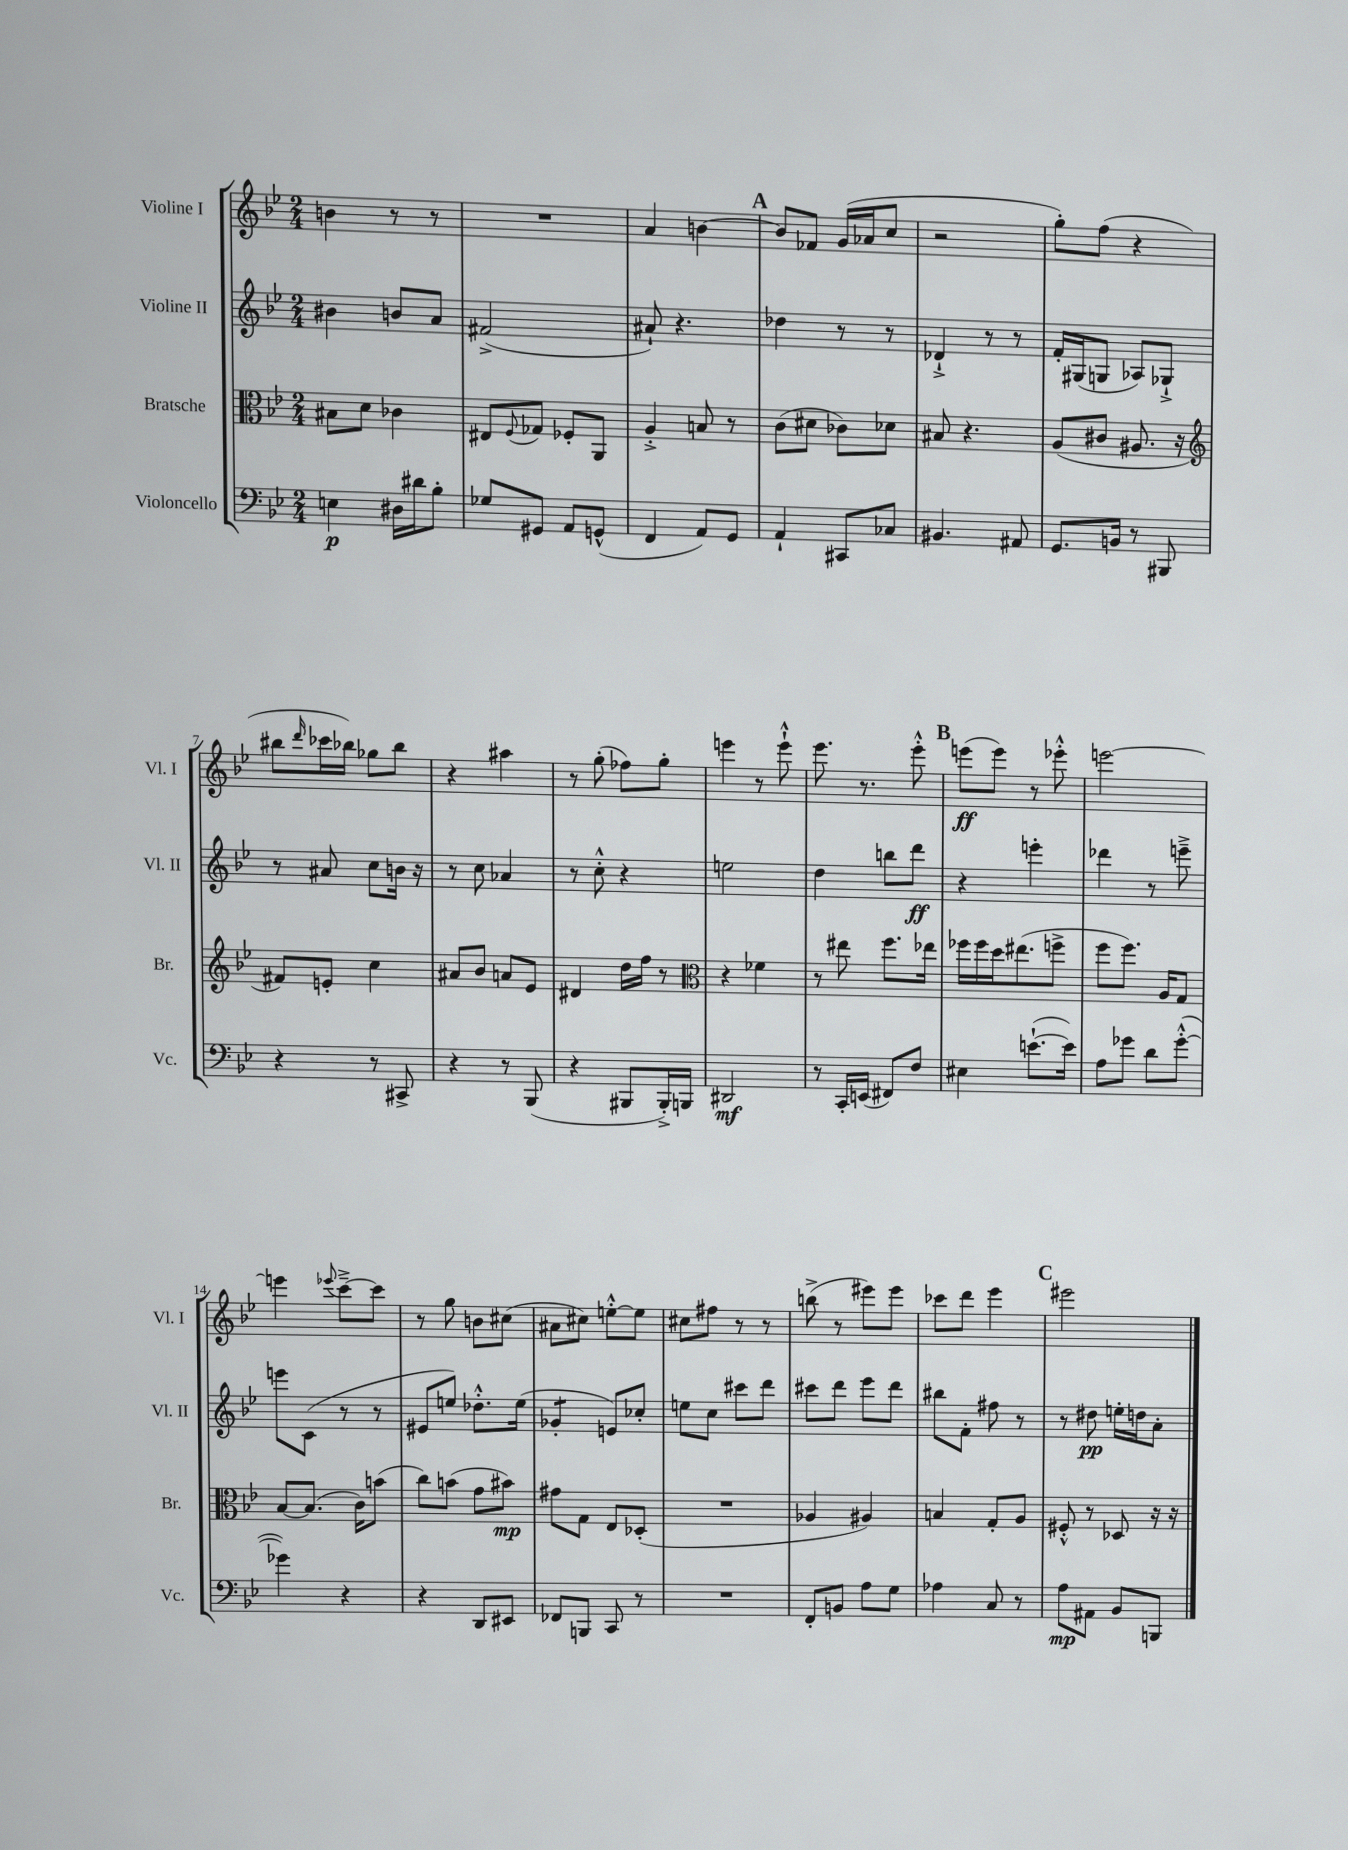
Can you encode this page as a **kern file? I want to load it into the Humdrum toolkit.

**kern	**kern	**kern	**kern
*staff4	*staff3	*staff2	*staff1
*clefF4	*clefC3	*clefG2	*clefG2
*k[b-e-]	*k[b-e-]	*k[b-e-]	*k[b-e-]
*M2/4	*M2/4	*M2/4	*M2/4
4E\	8B#\L	4b#\	4b\
.	8d\J	.	.
16D#\LL	4c-\	8b/L	8r
16d#\J	.	.	.
8B-'\J	.	8a/J	8r
=	=	=	=
8G-/L	8E#/L	(2f#^/	2r
.	8qqF/	.	.
8GG#/J	8G-/J	.	.
8AA/L	8F-'/L	.	.
(8GG^^/J	8AA/J	.	.
=	=	=	=
4FF/	4A'^/	8a#`/)	4a/
.	.	4.r	.
8AA/L)	8B/	.	[4b\
8GG/J	8r	.	.
=	=	=	=
4AA`/	(8c\L	4dd-\	8b/]L
.	8d#\J	.	8f-/J
8CC#/L	8c-\L)	8r	(16g/LL
.	.	.	16a-/J
8C-/J	8d-\J	8r	8cc/J
=	=	=	=
4.BB#/	8B#/	4d-`^/	2r
.	4.r	.	.
.	.	8r	.
8AA#/	.	8r	.
=	=	=	=
8.GG/L	(8A/L	16f'/LL	8gg'\L)
.	.	(16G#/J	.
.	8c#/J	8G/J	(8ff\J
16BB/Jk	.	.	.
8r	8.A#/	8A-/L)	4r
8BBB#/	.	8G-`^/J	.
.	16r	.	.
=	=	=	=
*	*clefG2	*	*
4r	8f#/L)	8r	8bb#\L
.	.	.	16qqddd/
.	8e'/J	8a#/	16ccc-\L
.	.	.	16bb-\JJ)
8r	4cc\	8cc\L	8gg-\L
8CC#^/	.	16b\Jk	8bb-\J
.	.	16r	.
=	=	=	=
4r	8a#/L	8r	4r
.	8b-/J	8cc\	.
8r	8a/L	4a-/	4aa#\
(8BBB-/	8e-/J	.	.
=	=	=	=
4r	4d#/	8r	8r
.	.	8cc'^^\	(8gg'\
8BBB#/L	16dd\LL	4r	8ff-\L)
.	16ff\JJ	.	.
16BBB#'^/L)	8r	.	8gg'\J
16BBB/JJ	.	.	.
=	=	=	=
*	*clefC3	*	*
2DD#/	4r	2ee\	4eee\
.	4f-\	.	8r
.	.	.	8eee`^^\
=	=	=	=
8r	8r	4dd\	8.eee-\
16CC'/LL	8ee#\	.	.
(16EE/JJ	.	.	8.r
8FF#/L)	8.ff\L	8bb\L	.
8F/J	.	8ddd\J	8eee-'^^\
.	16ee-\Jk	.	.
=	=	=	=
4E#\	16ff-\LL	4r	(8eee\L
.	16ff-\	.	.
.	16dd\J	.	8eee\J)
.	(8.ee#\	.	.
([8.e`\L	.	4eee'\	8r
.	8ff^\J	.	8eee-'^^\
16e\]Jk)	.	.	.
=	=	=	=
8A\L	8ff\L	4ddd-\	[2eee\
8g-\J	8.ff\J)	.	.
8d\L	.	8r	.
.	16A/LK	.	.
([8g-'^^\J	8G/J	8eee~^\	.
=	=	=	=
4g-\])	[8B-/L	8eee\L	4eee\]
.	(8.B-/]J	(8c\J	.
.	.	.	8qqeee-/
4r	.	8r	[8ccc~^\L
.	16c\LK)	.	.
.	(8b\J	8r	8ccc\]J
=	=	=	=
4r	8cc\L)	8e#/L	8r
.	(8b\J	8ee/J)	8gg\
8DD/L	8g\L	8.dd-'^^\L	8b\L
8EE#/J	8b#\J)	.	(8cc#\J
.	.	(16ee\Jk	.
=	=	=	=
8FF-/L	8g#\L	4g-'/	8a#\L
8BBB/J	8G\J	.	8cc#\J)
8CC/	8E-/L	8e/L)	[8ee'^^\L
8r	(8D-'/J	8cc-'/J	8ee\]J
=	=	=	=
2r	2r	8ee\L	8cc#\L
.	.	8cc\J	8ff#\J
.	.	8ccc#\L	8r
.	.	8ddd\J	8r
=	=	=	=
8FF'/L	4A-/	8ccc#\L	(8bb^\
8BB/J	.	8ddd\J	8r
8A\L	4A#/)	8eee-\L	8eee#\L)
8G\J	.	8ddd\J	8eee#\J
=	=	=	=
4A-\	4B/	8bb#\L	8ccc-\L
.	.	8f'\J	8ddd\J
8C/	8G'/L	8ff#\	4eee-\
8r	8A/J	8r	.
=	=	=	=
8A\L	8F#'^^/	8r	2eee#\
8AA#\J	8r	8dd#\	.
8BB-/L	8D-/	16ee'\LL	.
.	.	16dd\J	.
8BBB/J	16r	8a'\J	.
.	16r	.	.
==	==	==	==
*-	*-	*-	*-
